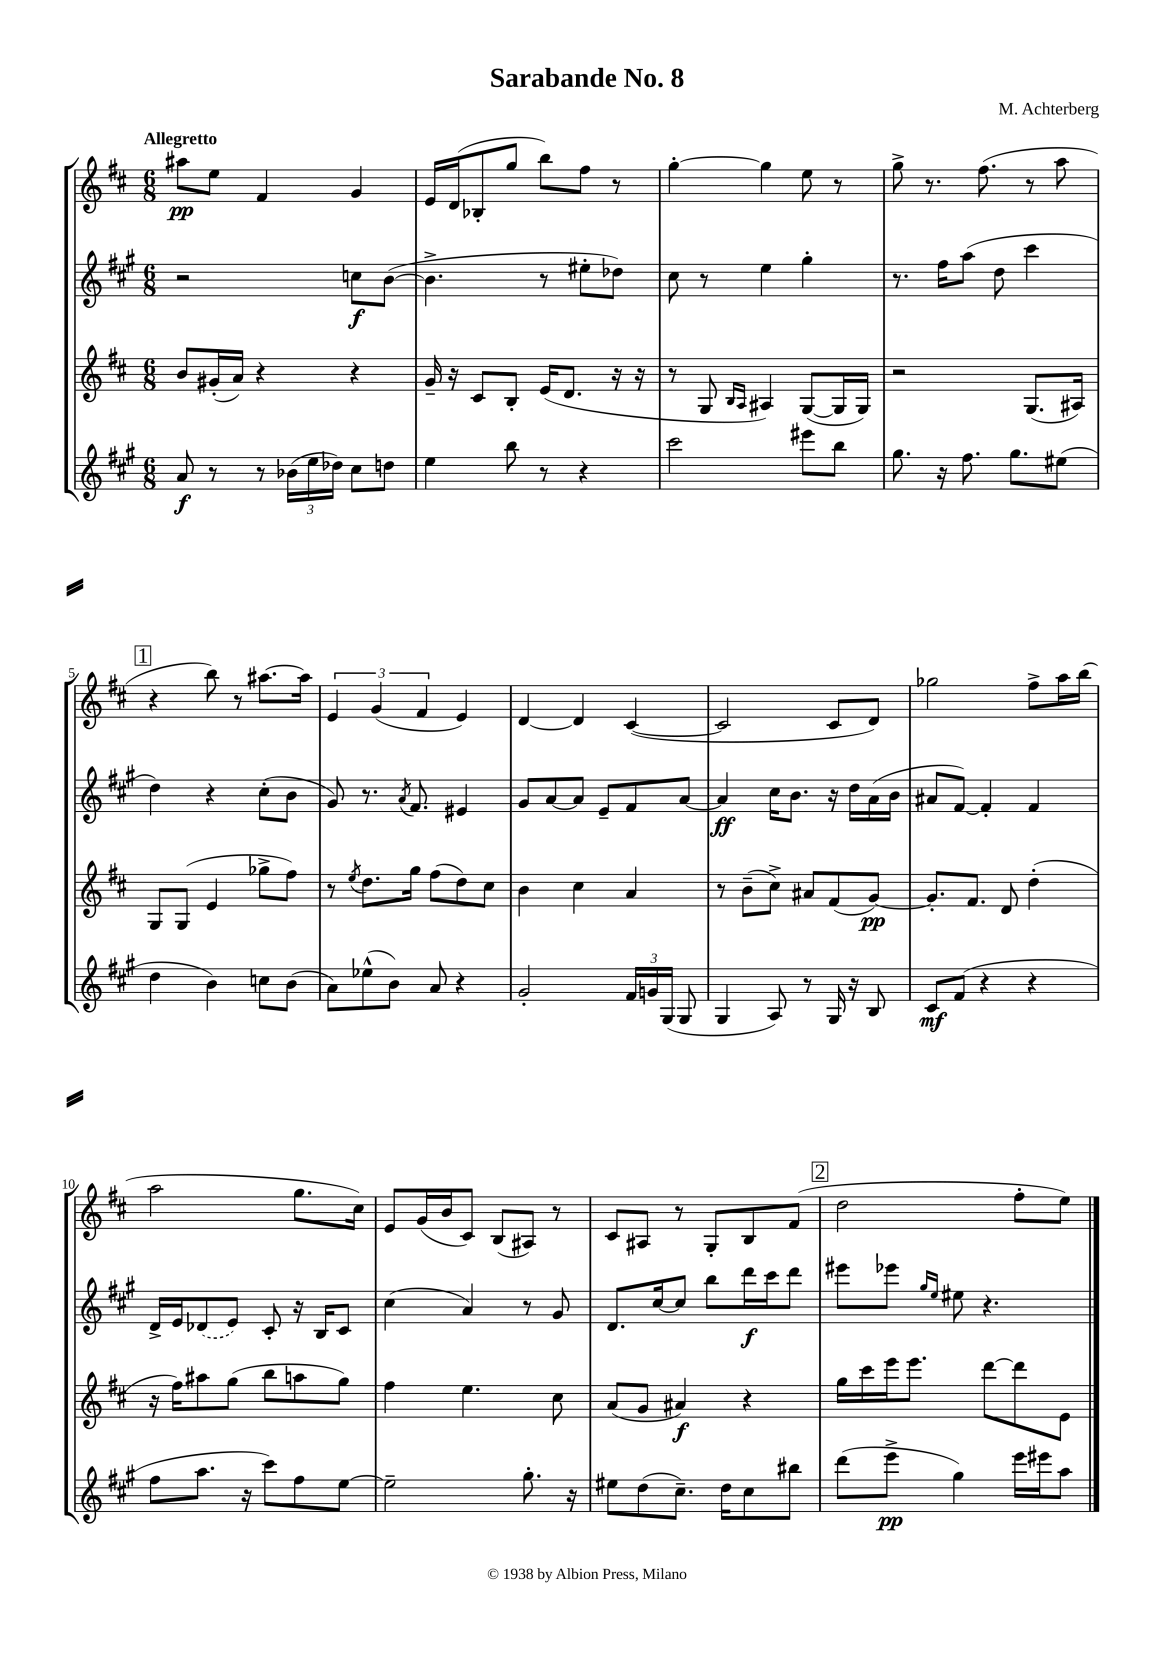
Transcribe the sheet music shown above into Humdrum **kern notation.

**kern	**kern	**kern	**kern
*staff4	*staff3	*staff2	*staff1
*clefG2	*clefG2	*clefG2	*clefG2
*k[f#c#g#]	*k[f#c#]	*k[f#c#g#]	*k[f#c#]
*M6/8	*M6/8	*M6/8	*M6/8
8a	8b	2r	8aa#
8r	(16g#'	.	8ee
.	16a)	.	.
8r	4r	.	4f#
(24b-	.	.	.
24ee	.	.	.
24dd-)	.	.	.
8cc#	4r	8cc	4g
8dd	.	([8b	.
=	=	=	=
4ee	16g~	4.b^]	16e
.	16r	.	(16d
.	8c#	.	8B-'
8bb	8B'	.	8gg
8r	(16e	8r	8bb)
.	8.d	.	.
4r	.	8ee#'	8ff#
.	16r	8dd-)	8r
.	16r	.	.
=	=	=	=
2ccc#	8r	8cc#	[4gg'
.	8G	8r	.
.	16qqB	.	.
.	16qqA	.	.
.	4A#)	4ee	4gg]
8eee#	([8G	4gg#'	8ee
8bb	16G]	.	8r
.	16G)	.	.
=	=	=	=
8.gg#	2r	8.r	8gg^
.	.	.	8.r
16r	.	16ff#	.
8.ff#	.	(8aa	.
.	.	.	(8.ff#
.	.	8dd	.
8.gg#	.	.	.
.	(8.G	4ccc#	8r
(8ee#	.	.	8aa
.	16A#)	.	.
=	=	=	=
4dd	8G	4dd)	4r
.	(8G	.	.
4b)	4e	4r	8bb)
.	.	.	8r
8cc	8gg-^	(8cc#'	[8.aa#
(8b	8ff#)	8b	.
.	.	.	16aa#]
=	=	=	=
8a)	8r	8g#)	6e
.	8qee	.	.
(8ee-^^	8.dd	8.r	.
.	.	.	(6g
8b)	.	.	.
.	.	8qa	.
.	16gg	8.f#	.
.	.	.	6f#
8a	(8ff#	.	.
4r	8dd)	4e#	4e)
.	8cc#	.	.
=	=	=	=
2g#'	4b	8g#	[4d
.	.	[8a	.
.	4cc#	8a]	4d]
.	.	8e~	.
24f#	4a	8f#	([4c#
24g	.	.	.
(24G#	.	.	.
8G#	.	[8a	.
=	=	=	=
4G#	8r	4a]	2c#]
.	(8b~	.	.
8A)	8cc#^)	16cc#	.
.	.	8.b	.
8r	8a#	.	.
16G#	(8f#	16r	8c#
16r	.	16dd	.
8B	[8g)	(16a	8d)
.	.	16b	.
=	=	=	=
8c#	8.g']	8a#	2gg-
(8f#	.	[8f#)	.
.	8.f#	.	.
4r	.	4f#']	.
.	8d	.	.
4r	(4dd'	4f#	8ff#^
.	.	.	16aa
.	.	.	(16bb
=	=	=	=
8ff#	16r	16d^	2aa
.	16ff#)	16e	.
8.aa	8aa#	(8d-	.
.	(8gg	8e)	.
16r	.	.	.
8ccc#)	8bb	8c#'	.
8ff#	8aa	16r	8.gg
.	.	16B	.
[8ee	8gg)	8c#	.
.	.	.	16cc#)
=	=	=	=
2ee~]	4ff#	(4cc#	8e
.	.	.	(16g
.	.	.	16b
.	4.ee	4a)	8c#)
.	.	.	(8B
8.gg#'	.	8r	8A#)
.	8cc#	8g#	8r
16r	.	.	.
=	=	=	=
8ee#	(8a	8.d	8c#
(8dd	8g	.	8A#
.	.	[16cc#	.
8.cc#~)	4a#)	8cc#]	8r
.	.	8bb	8G'
16dd	.	.	.
8cc#	4r	16ddd	8B
.	.	16ccc#	.
8bb#	.	8ddd	(8f#
=	=	=	=
(8ddd	16gg	8eee#	2dd
.	16ccc#	.	.
8eee^	16eee	8eee-	.
.	8.eee	.	.
.	.	16qqgg#	.
.	.	16qqee	.
4gg#)	.	8ee#	.
.	[8ddd	4.r	.
16eee	8ddd]	.	8ff#'
16eee#	.	.	.
8aa	8e	.	8ee)
==	==	==	==
*-	*-	*-	*-
